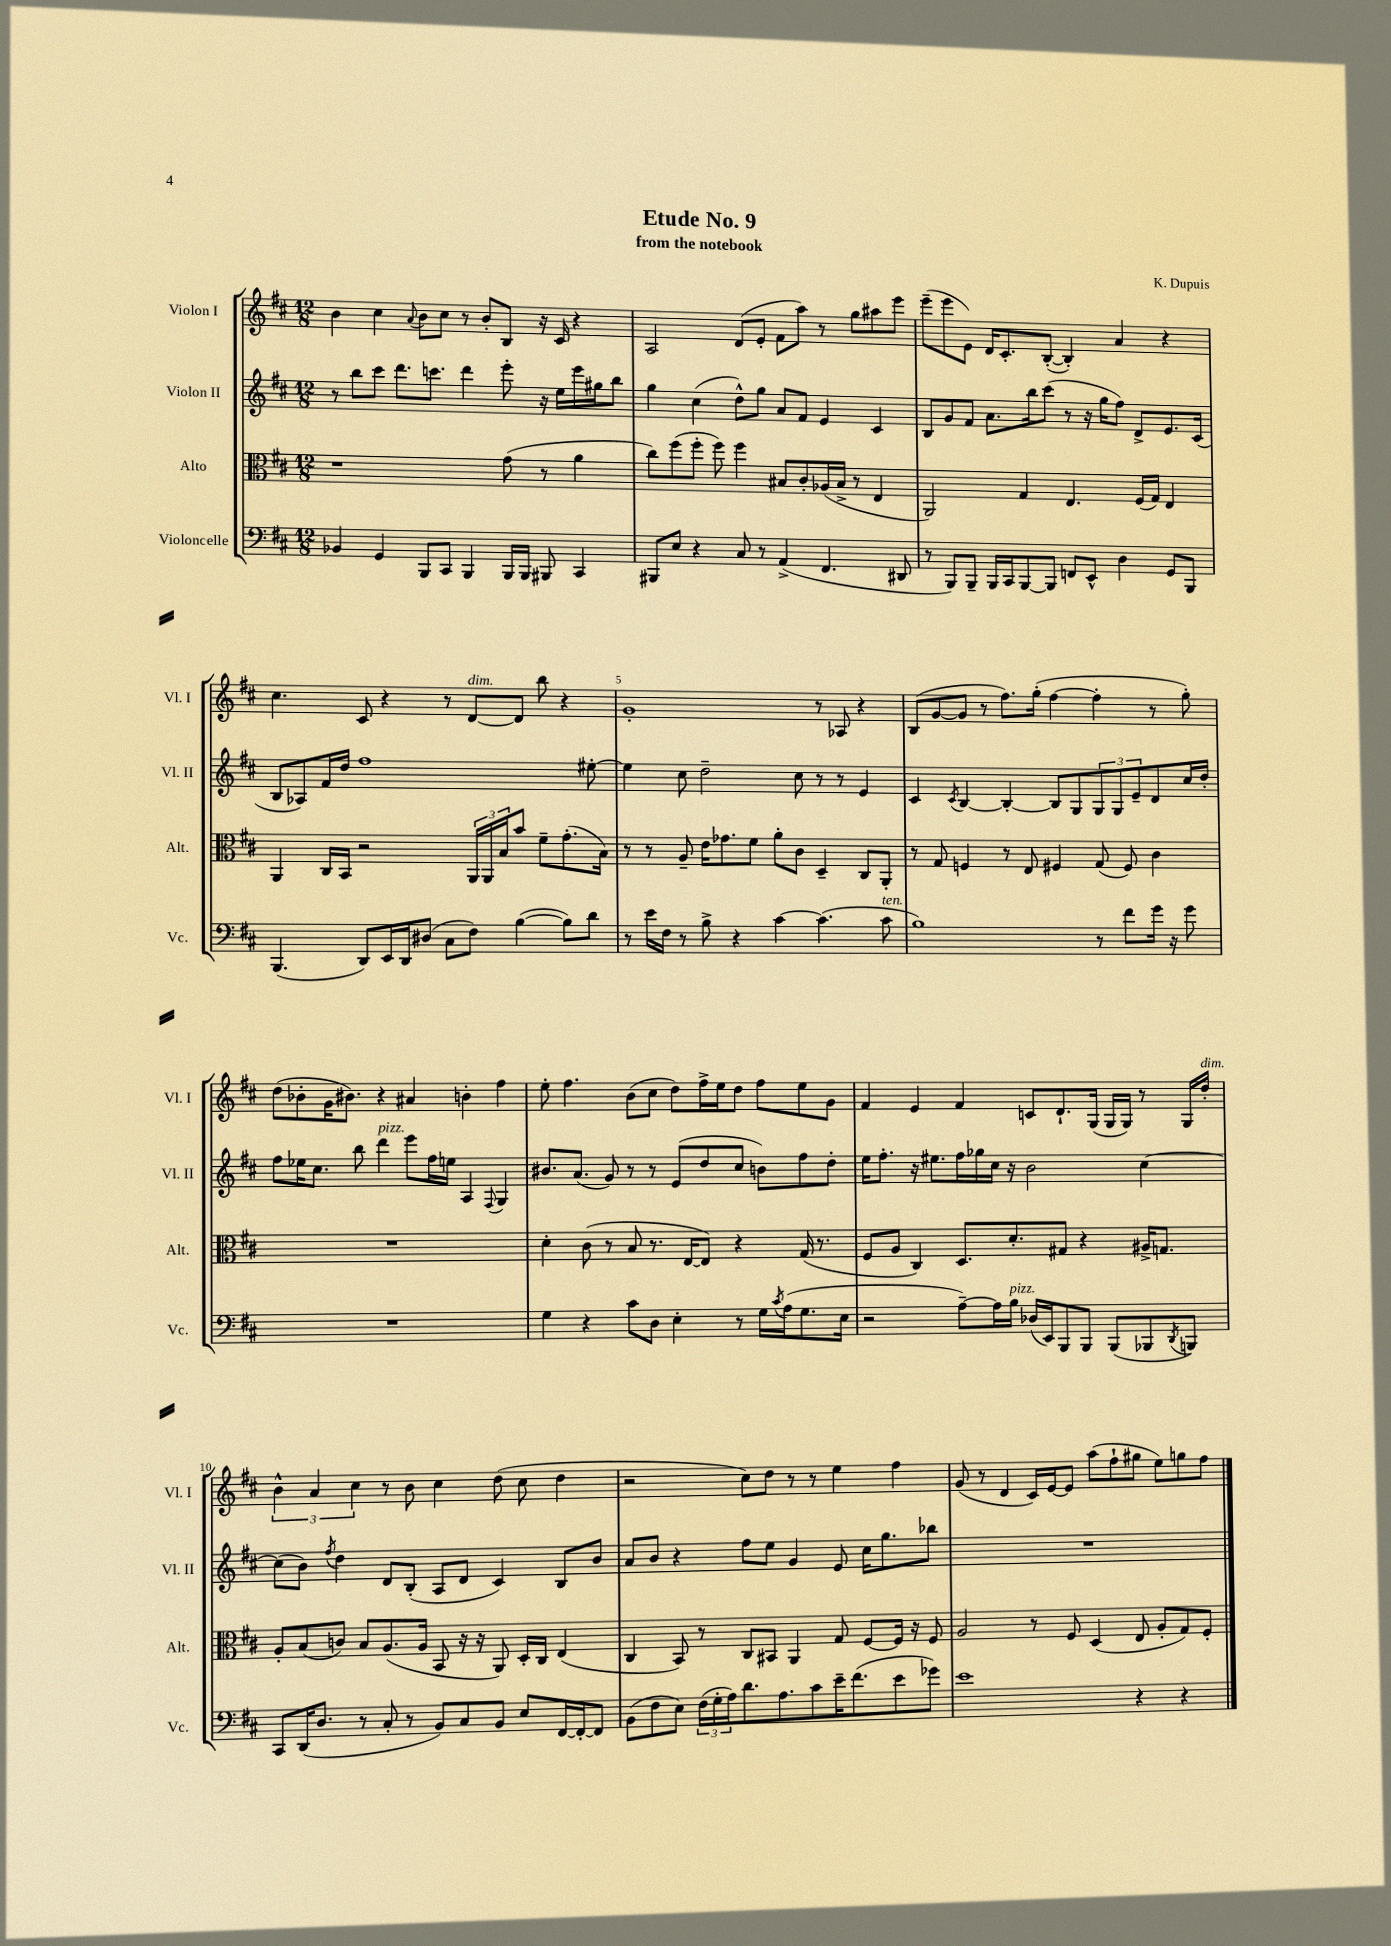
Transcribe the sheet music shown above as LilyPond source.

\header { title = "Etude No. 9" composer = "K. Dupuis" subtitle = "from the notebook" }
<<
\new StaffGroup <<
\new Staff = "s0" \with { instrumentName = "Violon I" shortInstrumentName = "Vl. I" } {
    \clef treble \key d \major \numericTimeSignature \time 12/8
    b'4 cis''4 \appoggiatura { a'8 } b'8 cis''8 r8 b'8-. b8 r16 cis'16 r4 |
    a2 d'8( e'8-. fis'8 a''8) r8 g''8 ais''8 e'''8 |
    e'''8--( e'''8 e'8) d'16 cis'8.-. b8~-.( b4-.) a'4 r4 |
    cis''4. cis'8 r4 r8 d'8~^\markup { \italic "dim." } d'8 b''8 r4 |
    g'1-. r8 aes8 r4 |
    b8( g'8~ g'8 r8 fis''8.) g''16-.( fis''4~ fis''4-. r8 g''8-.) |
    d''8( bes'8-. g'16 bis'8.) r4 ais'4 b'4-. fis''4 |
    e''8-. fis''4. b'8( cis''8 d''8) fis''16-> e''16 d''8 fis''8 e''8 g'8 |
    fis'4 e'4 fis'4 c'8 d'8.-! g16( g16 g16) r8 g16 d''16-.^\markup { \italic "dim." } |
    \tuplet 3/2 { b'4-^ a'4 cis''4 } r8 b'8 cis''4 d''8( cis''8 d''4 |
    r2 cis''8) d''8 r8 r8 e''4 fis''4 |
    g'8( r8 d'4 cis'16) e'16~ e'8 a''8( fis''8-! gis''8 e''8) g''8 fis''8 \bar "|." |
}
\new Staff = "s1" \with { instrumentName = "Violon II" shortInstrumentName = "Vl. II" } {
    \clef treble \key d \major \numericTimeSignature \time 12/8
    r8 b''8 cis'''8 d'''8. c'''8. d'''4 e'''8-. r16 e''16 e'''16 gis''16 b''8 |
    g''4 cis''4( d''8-^) g''8 a'8 fis'8 e'4 cis'4 |
    b8 g'8 fis'8 a'8. b''16 cis'''8( r8 r16 g''16 fis''8) d'8-> e'8. cis'16( |
    b8 aes8) fis'16 d''16 fis''1 eis''8~-. |
    eis''4 cis''8 d''2-- cis''8 r8 r8 e'4 |
    cis'4 \acciaccatura { cis'8 } b4~ b4~-. b8 g8 \tuplet 3/2 { g8 g8 e'8-- } d'8 cis''16 d''16-. |
    fis''8 ees''16 cis''8. b''8 d'''4^\markup { \italic "pizz." } e'''8 fis''16 e''16 a4 \appoggiatura { fis8 } g4 |
    bis'8. a'8.( g'8) r8 r8 e'8( d''8 cis''8 b'8) fis''8 d''8-. |
    e''16 fis''8.-. r16 eis''8. fis''16 ges''16 cis''16 r16 b'2 cis''4~ |
    cis''8( b'8) \acciaccatura { fis''8 } d''4 d'8 b8-.( a8 d'8 cis'4) b8 b'8 |
    a'8 b'8 r4 fis''8 e''8 g'4 e'8 cis''16 g''8. bes''8 |
    R1. \bar "|." |
}
\new Staff = "s2" \with { instrumentName = "Alto" shortInstrumentName = "Alt." } {
    \clef alto \key d \major \numericTimeSignature \time 12/8
    r1 g'8( r8 a'4 |
    cis''8) fis''8( fis''8-. fis''8) fis''4 bis8 cis'8-. aes16( bis16-> r8 e4 |
    a,2) g4 e4. fis16( g16) e4 |
    a,4 cis16 b,16 r2 \tuplet 3/2 { a,16 a,16 b16 } b'8 fis'8-- g'8.-.( b16) |
    r8 r8 a8-- e'16 ges'8. fis'8 a'8-. cis'8 d4-- cis8 a,8-. |
    r8 g8 f4 r8 e8 fis4 g8( fis8) cis'4 |
    R1. |
    d'4-. cis'8( r8 b8 r8. e16~ e8) r4 g16( r8. |
    fis8 a8 cis4) d8. d'8.-. gis8 r4 ais16-> g8. |
    a8-. b8( c'8) b8 a8.( a16 b,8 r16 r16 a,8) d16-. cis16 e4( |
    cis4 b,8) r8 cis8 bis,8 a,4 g8 fis8~ fis16 r16 fis8 |
    a2 r8 fis8 d4( e8 a8-. g8) fis8-. \bar "|." |
}
\new Staff = "s3" \with { instrumentName = "Violoncelle" shortInstrumentName = "Vc." } {
    \clef bass \key d \major \numericTimeSignature \time 12/8
    bes,4 g,4 b,,8 cis,8 b,,4 b,,16 b,,16 bis,,8 cis,4 |
    bis,,8 e8 r4 cis8 r8 a,4->( fis,4. dis,8 |
    r8 b,,8) b,,8-- b,,16 cis,16 b,,8~ b,,8 f,8 e,8-^ d4 g,8 b,,8 |
    b,,4.( d,8) e,16 d,16 dis8( cis8 fis8) b4~( b8) d'8 |
    r8 e'16 fis16 r8 b8-> r4 cis'4~ cis'4.( cis'8^\markup { \italic "ten." } |
    b1) r8 fis'8 g'16 r16 g'8 |
    R1. |
    g4 r4 cis'8 d8 e4-. r8 g16 \acciaccatura { cis'8 } a16( g8. e16 |
    r2 a8~--) a16 b16^\markup { \italic "pizz." } des16( e,16) b,,8 b,,8 b,,8( bes,,8 \acciaccatura { d,8 } b,,8) |
    cis,8 d,16( d8. r8 cis8-. r8 b,8) cis8 b,8 e8 fis,16~ fis,16~-. fis,8 |
    b,8( fis8 e8) \tuplet 3/2 { fis16( g16-. a16) } d'8. a8. cis'8 e'16-- fis'8.( e'8 ges'8) |
    e'1 r4 r4 \bar "|." |
}
>>
>>
\layout { \context { \Score \override BarNumber.break-visibility = ##(#f #t #t) barNumberVisibility = #(every-nth-bar-number-visible 5) } }
